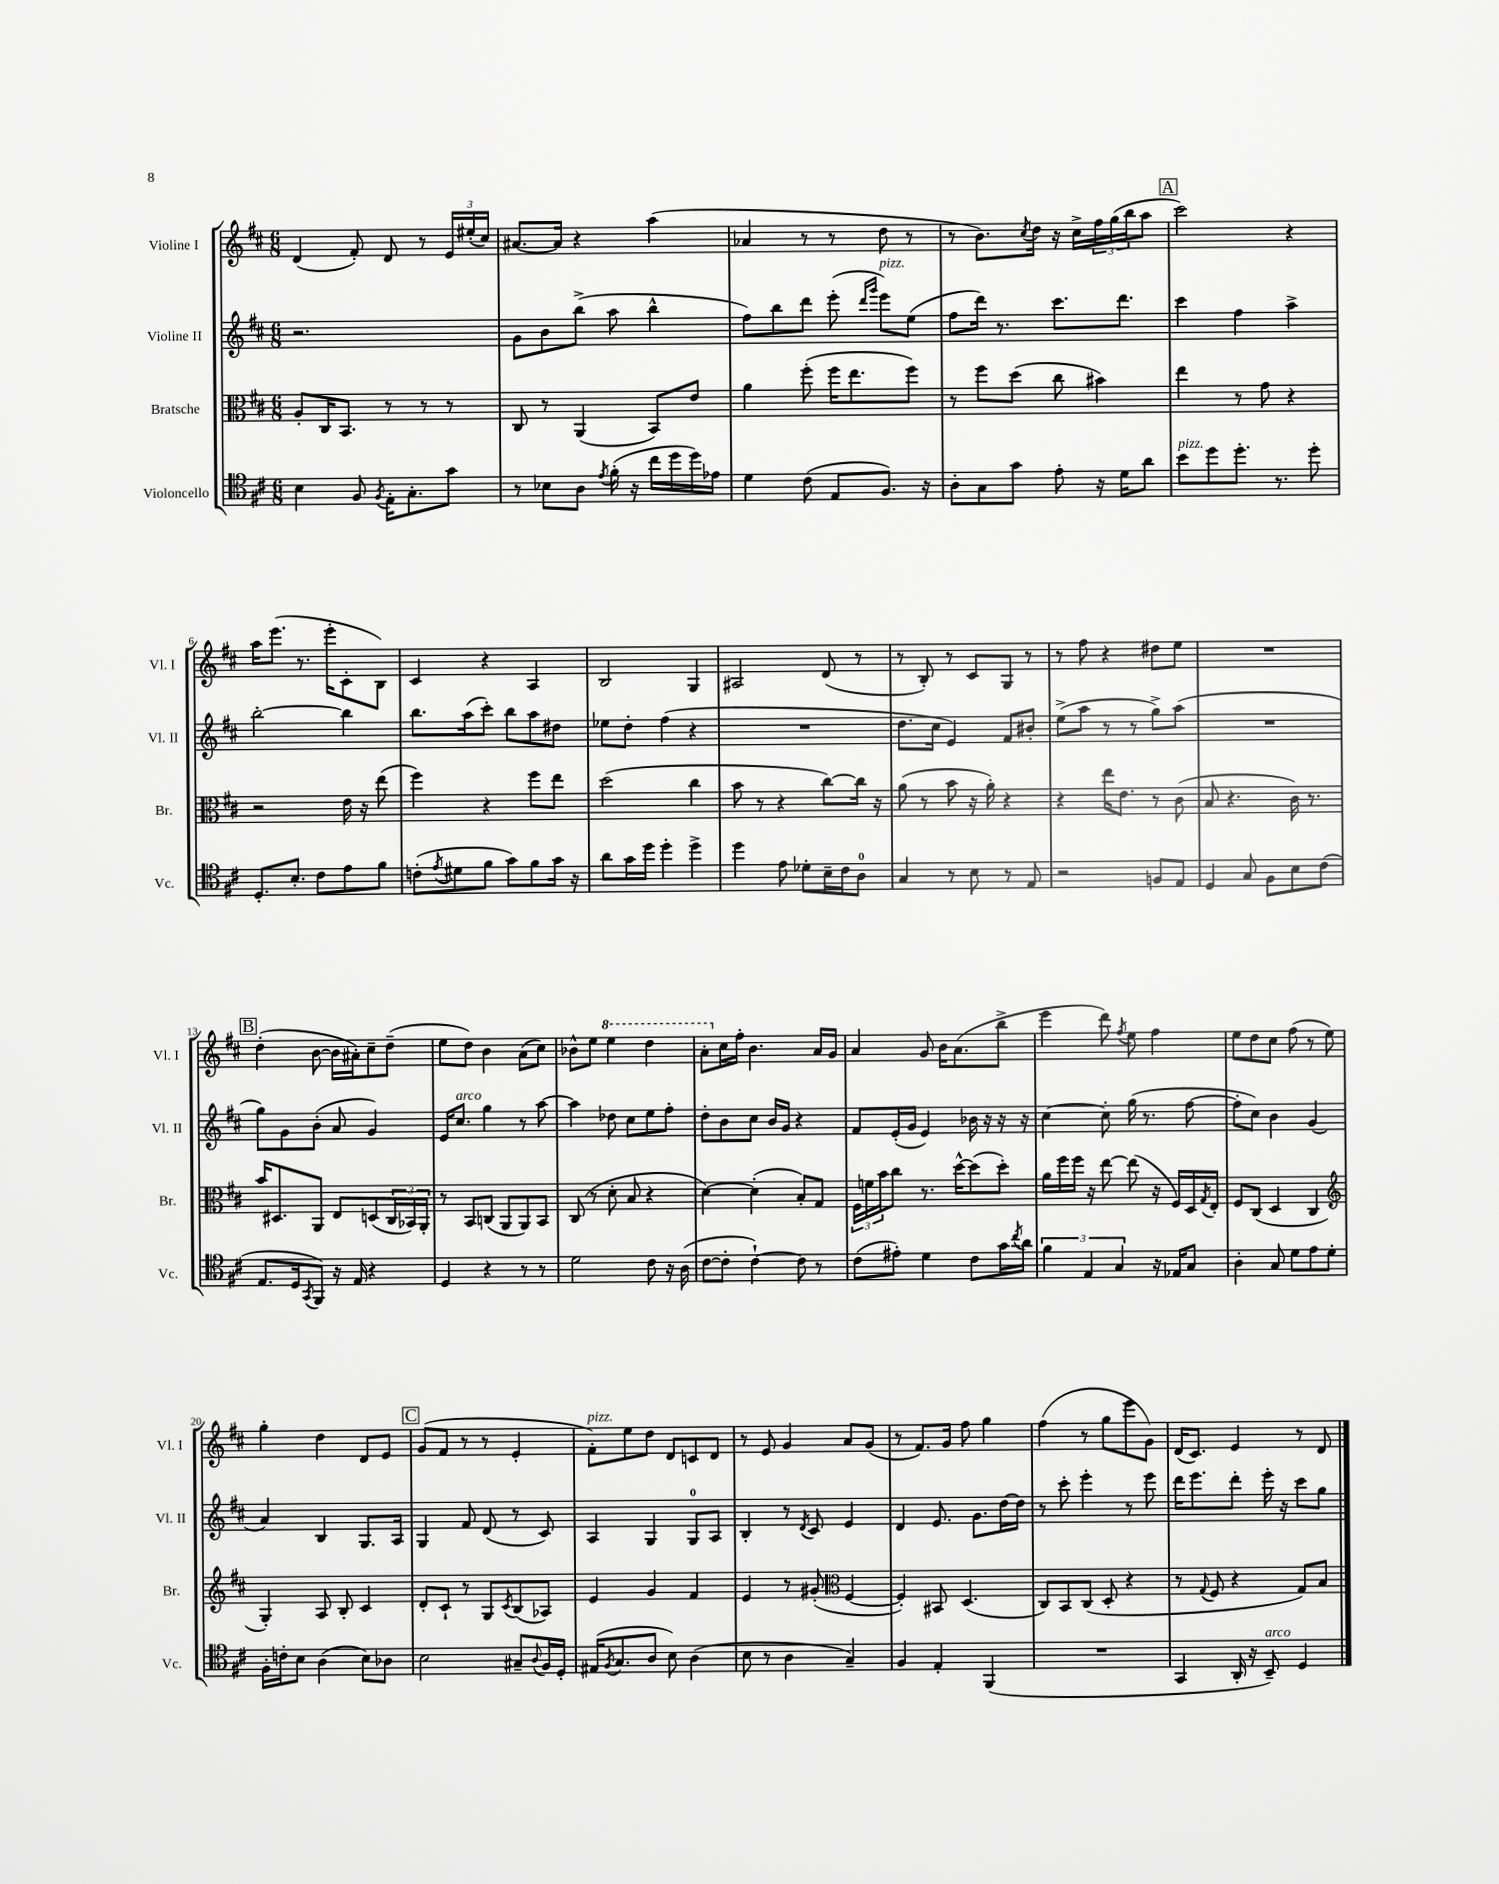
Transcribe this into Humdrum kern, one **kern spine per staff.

**kern	**kern	**kern	**kern
*part4	*part3	*part2	*part1
*staff4	*staff3	*staff2	*staff1
*I"Violoncello	*I"Bratsche	*I"Violine II	*I"Violine I
*I'Vc.	*I'Br.	*I'Vl. II	*I'Vl. I
*clefC4	*clefC3	*clefG2	*clefG2
*k[f#c#]	*k[f#c#]	*k[f#c#]	*k[f#c#]
*M6/8	*M6/8	*M6/8	*M6/8
=1	=1	=1	=1
4B\	8A'/L	2.r	(4d/
.	16C#/K	.	.
.	8.BB/J	.	.
8F#/	.	.	8f#'/)
8qF#/	.	.	.
16E'\KL	8r	.	8d/
8.G'\	.	.	.
.	8r	.	8r
8g\J	8r	.	24e/LL
.	.	.	(24ee#X'/
.	.	.	24cc#/JJ)
=2	=2	=2	=2
8r	8C#/	8g\L	[8.a#X/L
8B-X\L	8r	8b\	.
.	.	.	16a#/Jk]
8A\J	(4AA/	(8bb^\J	4r
8qe/	.	.	.
(16f#'\	.	8aa\	.
16r	.	.	.
16cc#\LL	8BB/L)	4bb^^\	(4aa\
16dd\	.	.	.
16dd\)	8e/J	.	.
16e-X\JJ	.	.	.
=3	=3	=3	=3
4d\	4a\	8ff#\L)	4a-X/
.	.	8bb\	.
(8c#\	(8ff#'\	8ddd\J	8r
8E/L	16ff#\KL	(8eee'\	8r
.	8.ee\	.	.
.	.	16qqddd/LL	.
.	.	16qqggg/JJ	.
!	!	!LO:TX:a:i:t=pizz.	!
8.F#/J)	.	8eee\L)	8dd\
.	8ff#\J)	(8ee\J	8r
16r	.	.	.
=4	=4	=4	=4
8A'\L	8r	8ff#\L	8r
8G\	8ff#\L	16ddd\Jk)	8.b\L)
.	.	8.r	.
8g\J	(8dd\J	.	.
.	.	.	8qcc#/
.	.	.	16dd\Jk
8e'\	8cc#\	8.ccc#\L	16r
.	.	.	16cc#^\LL
16r	4b#X\)	.	24ff#\
.	.	.	(24gg\
16d\KL	.	8.ddd\J	.
.	.	.	24bb\J
8a\J	.	.	8aa\J
!!LO:REH:place=s1:t=A
=5	=5	=5	=5
!LO:TX:a:i:t=pizz.	!	!	!
8b\L	4ee\	4ccc#\	2ccc#\)
8dd\	.	.	.
8.dd'\J	8r	4ff#\	.
.	8g\	.	.
8.r	.	.	.
.	4r	4aa^\	4r
8dd'\	.	.	.
!!LO:LB:g=z
=6	=6	=6	=6
8.D'/L	2r	[2bb'\	16aa\KL
.	.	.	(8.eee\J
8.B'/J	.	.	.
.	.	.	8.r
8c#\L	.	.	.
.	.	.	16eee'\KL
8e\	16e\	4bb\]	8c#'\
.	16r	.	.
8f#\J	(8ee\	.	8B\J)
=7	=7	=7	=7
(8cn'\L	4ff#\)	8.bb\L	4c#/
8qe/	.	.	.
8d#X\	.	.	.
.	.	(16aa\k	.
8f#\J	4r	8ccc#'\J)	4r
8g\L)	.	8bb\L	.
8f#\	8ff#\L	8aa\	4A/
16g\Jk	8ee\J	8dd#X\J	.
16r	.	.	.
=8	=8	=8	=8
8a\L	(2dd\	8ee-X\L	2B/
16g\L	.	8dd'\J	.
16dd\JJ	.	.	.
4dd'\	.	(4ff#\	.
4dd^\	4cc#\	4r	4G/
=9	=9	=9	=9
4dd\	8b\	2.r	2A#X/
.	8r	.	.
8e\	4r	.	.
8d-X'\L	.	.	.
16B~\L	[8cc#\L)	.	(8d/
16c#\J	.	.	.
8A\J	16cc#\Jk]	.	8r
.	16r	.	.
=10	=10	=10	=10
4G/	(8a\	8.dd\L	8r
.	8r	.	8B'/)
.	.	16cc#\Jk	.
8r	8b\	4e/)	8r
8B\	16r	.	8c#/L
.	16a'\)	.	.
8r	4r	8f#/L	8G/J
8E/	.	8b#X'/J	8r
=11	=11	=11	=11
2r	4r	(8ee^\L	8r
.	.	8aa\J	8ff#\
.	16ee\KL	8r	4r
.	8.e\J	.	.
.	.	8r	.
8Fn/L	8r	8gg^\L)	8dd#X\L
8E/J	(8c#\	(8aa\J	8ee\J
=12	=12	=12	=12
4D/	8B/	2.r	2.r
.	4.r	.	.
8G/	.	.	.
8F#\L	.	.	.
8B\	16c#\)	.	.
.	8.r	.	.
(8c#\J	.	.	.
!!LO:LB:g=z
!!LO:REH:place=s1:t=B
=13	=13	=13	=13
8.E/L	16b/KL	8gg\L)	(4dd'\
.	8.D#X/	.	.
.	.	8g\	.
16D/k	.	.	.
8qGG/	.	.	.
8FF#/J)	8AA/J	(8b'\J	[8b\
16r	8E/L	8a/	16b\LL]
16E/	.	.	16a#X'\J)
4r	(8Dn/	4g/)	8cc#~\
.	24C#/L	.	(8dd~\J
.	24BB-X/)	.	.
.	24AA'/JJ	.	.
=14	=14	=14	=14
4D/	8r	16e/KL	8ee\L
!	!	!LO:TX:a:i:t=arco	!
.	.	8.cc#/J	.
.	8BB/L	.	8dd\J)
4r	(8Cn/J	4gg\	4b\
.	8AA/L	.	.
8r	8AA/)	8r	(8a\L
8r	8BB/J	[8aa\	8cc#\J)
=15	=15	=15	=15
2d\	(8C#/	4aa\]	8b-X^^\L
.	8r	.	8ee\J
*	*	*	*8va
.	8d'\	8dd-X\	4eee\
.	8B/	8cc#\L	.
8c#\	4r	8ee\	4ddd\
16r	.	8ff#'\J	.
(16A\	.	.	.
=16	=16	=16	=16
[8c#\L	[4d\)	8dd'\L	8aa'\L
*	*	*	*X8va
8c#'\J]	.	8b\	16cc#\L
.	.	.	16ff#'\JJ
[4c#`\)	(4d'\]	8cc#\J	4.b\
.	.	16b/LL	.
.	.	16g/JJ	.
8c#\]	8B'/L)	4r	.
8r	8G/J	.	16a/LL
.	.	.	16g/JJ
=17	=17	=17	=17
(8c#\L	24F#\LL	8f#/L	4a/
.	24fn\	.	.
.	24b\J	.	.
8e#X'\J)	8cc#\J	(16e'/L	.
.	.	16g/JJ	.
4d\	8.r	4e/)	8g/
.	.	.	16b\KL
.	[16dd^^\KL	.	(8.a\
8c#\L	(8dd\]	16b-X\	.
.	.	16r	.
16g\L	8dd'\J)	16r	8bb^\J
8qcc#/	.	.	.
16a\JJ	.	16r	.
=18	=18	=18	=18
6f#\	16a\LL	[4cc#\	4eee\
.	16ff#\	.	.
.	16ff#\JJ	.	.
6E/	.	.	.
.	16r	.	.
.	[8ee\	8cc#'\]	8ddd\)
6G/	.	.	.
.	.	.	8qff#/
.	(8ee\]	(16gg\	8ee\
.	.	8.r	.
16r	16r	.	4ff#\
16E-X/KL	16F#/LL)	.	.
8G/J	16D/	[8ff#\	.
.	8qG/	.	.
.	16E'/JJ	.	.
=19	=19	=19	=19
4A'\	8F#/L	8ff#'\L]	8ee\L
.	(8C#/J	8cc#\J)	8dd\
8G/	4D/	4b\	8cc#\J
8d\L	.	.	(8ff#\
8e\	4C#/	(4g/	8r
8d'\J	.	.	8ee\)
!!LO:LB:g=z
=20	=20	=20	=20
*	*clefG2	*	*
16F#'\LL	4G'/)	4a/)	4gg'\
16cn'\J	.	.	.
8B\J	.	.	.
(4A\	8A/	4B/	4dd\
.	8B'/	.	.
8B\L)	4c#/	8.G/L	8d/L
8A-X\J	.	.	8e/J
.	.	16A/Jk	.
!!LO:REH:place=s1:t=C
=21	=21	=21	=21
2B\	8d'/L	4G/	(8g/L
.	8c#`/J	.	8f#/J
.	8r	8f#/	8r
.	8G/L	(8d/	8r
.	8qc#/	.	.
8G#X~/L	(8B/	8r	4e'/
8qqA/	.	.	.
16F#/L	8A-X/J)	8c#/)	.
16D'/JJ	.	.	.
=22	=22	=22	=22
!	!	!	!LO:TX:a:i:t=pizz.
(16E#X/KL	4e/	4A/	8f#'\L)
8qF#/	.	.	.
8.G/	.	.	.
.	.	.	8ee\
8A/J	4g/	4G/	8dd\J
8B\)	.	.	8d/L
(4A\	4f#/	8G/L	8cn/
.	.	8A/J	8d/J
=23	=23	=23	=23
8B\	4e/	4B'/	8r
8r	.	.	8e/
4A\	8r	8r	4g/
.	.	8qd/	.
.	(8g#X'/	8c#/	.
*	*clefC3	*	*
4G~/)	[4F#/	4e/	8a/L
.	.	.	(8g/J
=24	=24	=24	=24
4F#/	4F#'/])	4d/	8r
.	.	.	8.f#/L)
4E'/	8BB#X/	8.e/	.
.	.	.	16g/Jk
.	(4.D/	.	8ff#\
.	.	8.g\L	.
(4FF#/	.	.	4gg\
.	.	[16dd\L	.
.	.	16dd\JJ]	.
=25	=25	=25	=25
2.r	8C#/L)	8r	(4ff#\
.	8BB/	8ccc#'\	.
.	(8C#/J	4eee'\	8r
.	8D'/	.	8gg\L
.	4r	8r	8eee\
.	.	8eee\	8g\J)
=26	=26	=26	=26
4GG/	8r	16ddd\KL	(16d/KL
.	.	8.eee\	8.c#/J)
.	8qqG/	.	.
.	8F#/	.	.
16AA'/	4r	8ddd'\J	4e/
16r	.	.	.
!LO:TX:a:i:t=arco	!	!	!
8BB~/)	.	16eee'\	.
.	.	16r	.
4D/	8G/L)	8ccc#\L	8r
.	8B/J	8gg\J	8d/
==	==	==	==
*-	*-	*-	*-
